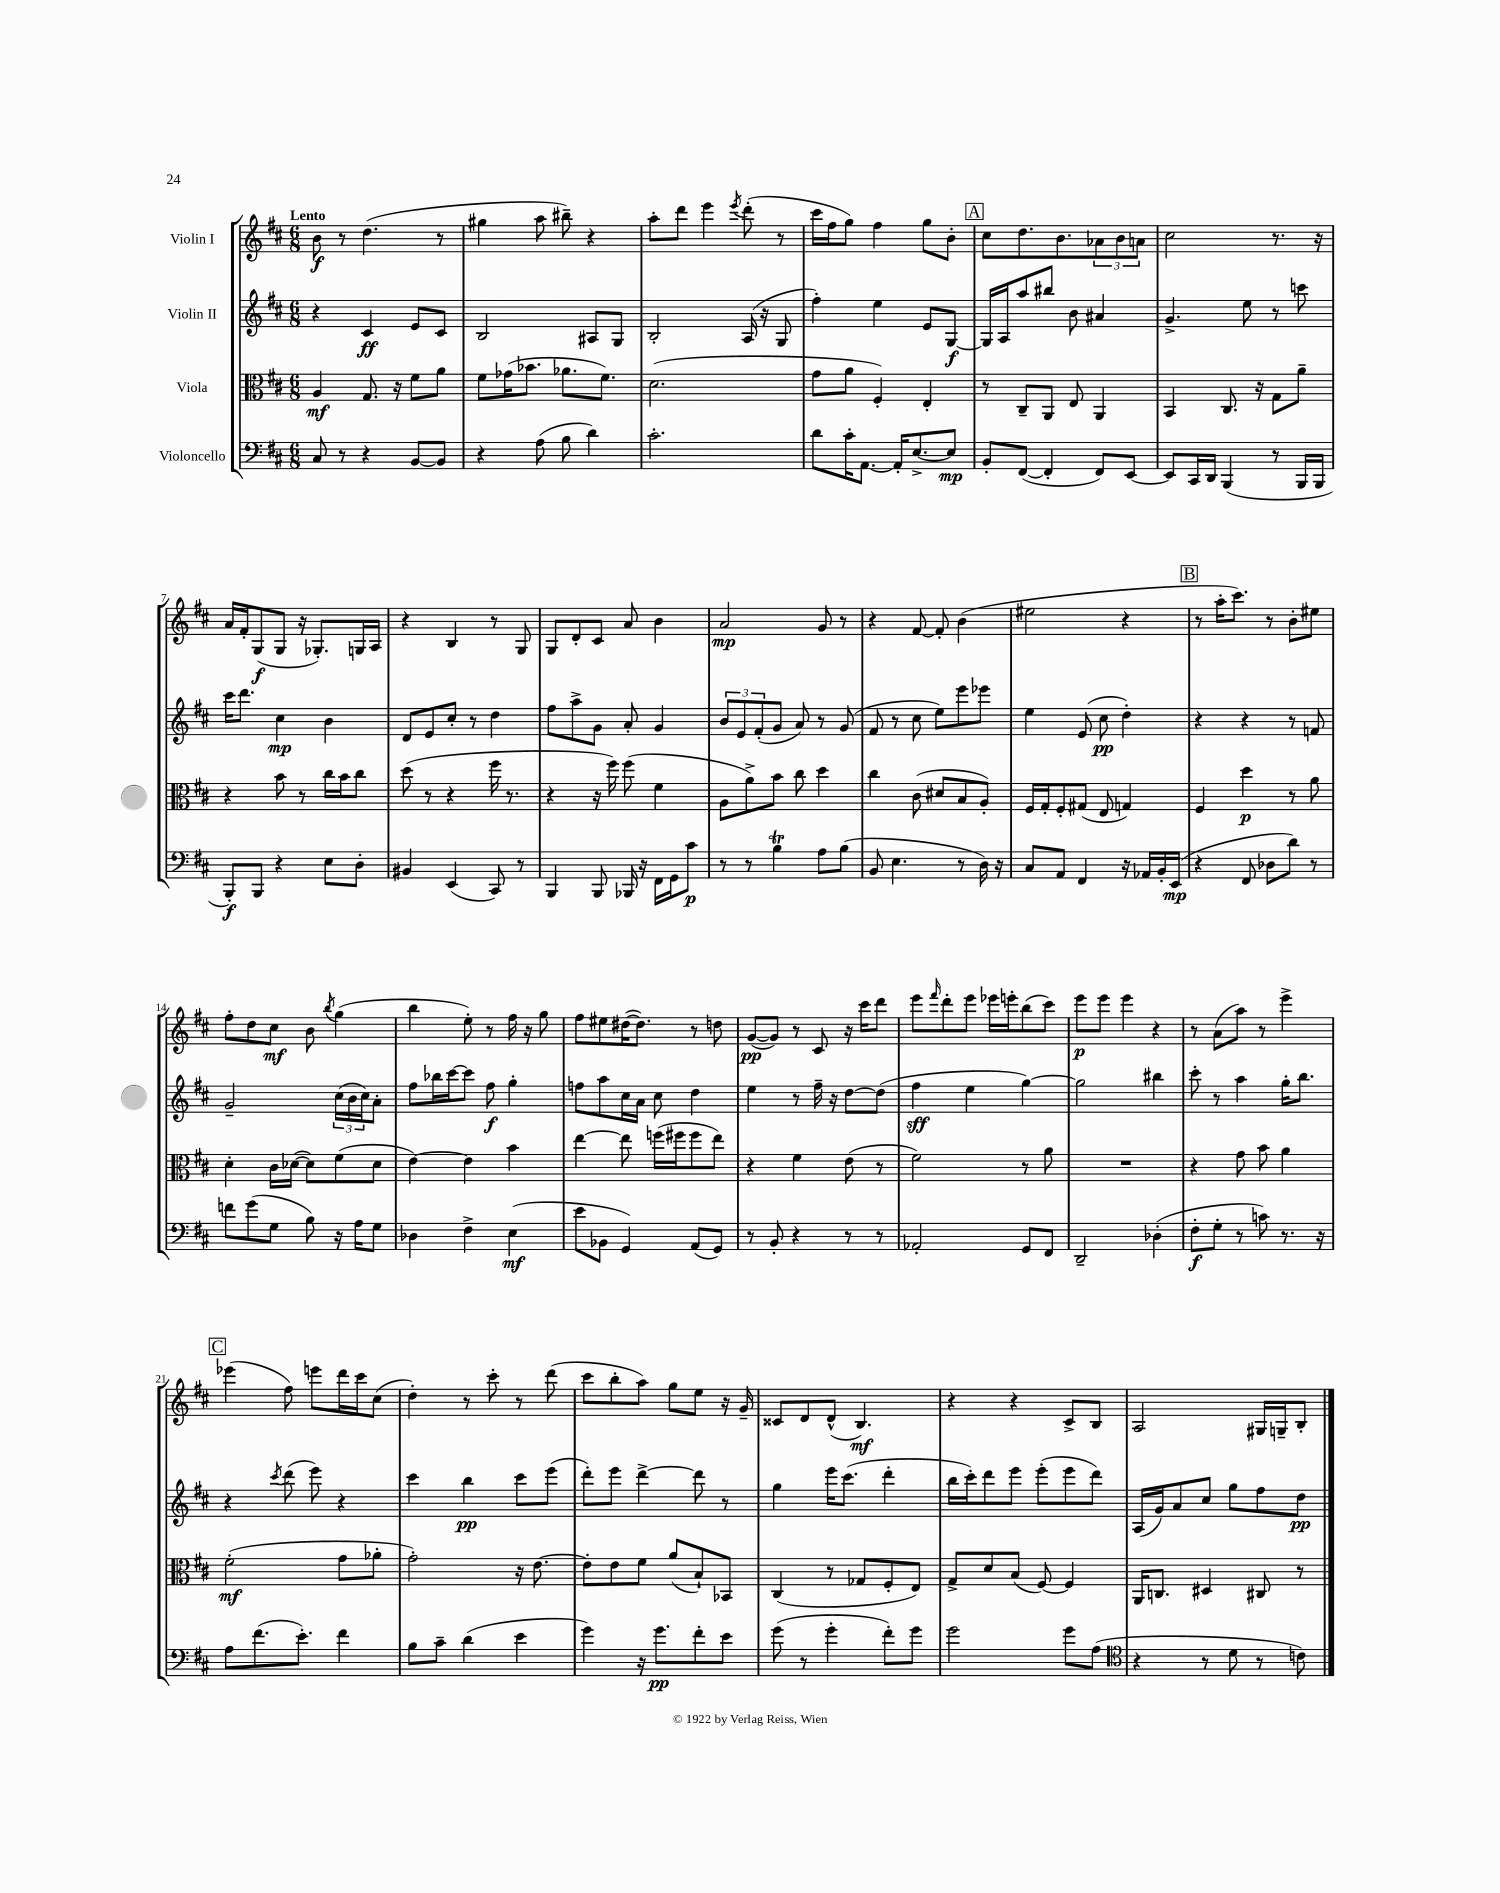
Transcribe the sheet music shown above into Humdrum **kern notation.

**kern	**kern	**kern	**kern
*staff4	*staff3	*staff2	*staff1
*clefF4	*clefC3	*clefG2	*clefG2
*k[f#c#]	*k[f#c#]	*k[f#c#]	*k[f#c#]
*M6/8	*M6/8	*M6/8	*M6/8
8C#/	4A/	4r	8b\
8r	.	.	8r
4r	8.G/	4c#/	(4.dd\
.	16r	.	.
[8BB/L	8f#\L	8e/L	.
8BB/]J	8a\J	8c#/J	8r
=	=	=	=
4r	8f#\L	2B/	4gg#\
.	(16g-\K	.	.
.	8.b-\J	.	.
(8A\	.	.	8aa\
8B\	8.a-\L	.	8bb#~\)
4d\)	.	8A#/L	4r
.	8.f#\J)	.	.
.	.	8G/J	.
=	=	=	=
2.c#'\	(2.d\	2B'/	8aa'\L
.	.	.	8ddd\J
.	.	.	4eee\
.	.	.	8qeee/
.	.	(16A/	(8ddd'\
.	.	16r	.
.	.	8G/	8r
=	=	=	=
8d\L	8g\L	4ff#'\)	16ccc#\LL
.	.	.	16ff#\J
16c#'\K	8a\J	.	8gg\J)
[8.AA\J	.	.	.
.	4F#'/)	4ee\	4ff#\
16AA'/]LK	.	.	.
[8.E^/	.	.	.
.	4E'/	8e/L	8gg\L
8E/]J	.	[8G/J	8b'\J
=	=	=	=
8BB'/L	8r	16G/]LL	8cc#\L
.	.	16A/J	.
([8FF#/J	8C#~/L	8aa/	8.dd\
4FF#'/]	8AA/J	8bb#/J	.
.	.	.	8.b\
.	8E/	8b\	.
8FF#/L)	4AA/	4a#/	12a-\
.	.	.	12b\
[8EE/J	.	.	.
.	.	.	12a\J
=	=	=	=
8EE/]L	4BB/	4.g^/	2cc#\
16CC#/L	.	.	.
16DD/JJ	.	.	.
(4BBB/	8.C#/	.	.
.	.	8ee\	.
.	16r	.	.
8r	8G\L	8r	8.r
16BBB/LL	8a~\J	8ccc\	.
16BBB/JJ	.	.	16r
=	=	=	=
8BBB'/L)	4r	16ccc#\LK	16a/LL
.	.	8.ddd\J	16f#'/J
8BBB/J	.	.	(8G/
4r	8b\	4cc#\	8G/J
.	8r	.	16r
.	.	.	8.G-'/L)
8E\L	16cc#\LL	4b\	.
.	16b\J	.	.
8D'\J	8cc#\J	.	16G/L
.	.	.	16A/JJ
=	=	=	=
4BB#/	(8dd\	8d/L	4r
.	8r	8e/	.
(4EE/	4r	8cc#'/J	4B/
.	.	8r	.
8CC#/)	16ff#\	4dd\	8r
.	8.r	.	.
8r	.	.	8G/
=	=	=	=
4BBB/	4r	8ff#\L	8G/L
.	.	8aa^\	8d'/
8BBB/	16r	8g\J	8c#/J
.	16ff#\)	.	.
16BBB-/	(8ff#\	8a'/	8a/
16r	.	.	.
16FF#\LL	4f#\	4g/	4b\
16GG\J	.	.	.
8c#\J	.	.	.
=	=	=	=
8r	8A\L	12b/L	2a/
.	.	12e/	.
8r	8a^\)	.	.
.	.	(12f#'/	.
4B\	8b\J	8g/J	.
.	8cc#\	8a/)	.
8A\L	4dd\	8r	8g/
(8B\J	.	(8g/	8r
=	=	=	=
8BB/	4cc#\	8f#/	4r
4.E\	.	8r	.
.	(8c#\	8cc#\	[8f#/
.	8d#/L	8ee\L)	8f#'/]
8r	8B/	8eee\	(4b\
16D\)	8A'/J)	8eee-\J	.
16r	.	.	.
=	=	=	=
8C#/L	16F#/LL	4ee\	2ee#\
.	16G'/J	.	.
8AA/J	8F#'/	.	.
4FF#/	(8G#/J	(8e/	.
.	8E/	8cc#\	.
16r	4G/)	4dd'\)	4r
16AA-/LL	.	.	.
16BB'/	.	.	.
(16EE/JJ	.	.	.
=	=	=	=
4r	4F#/	4r	8r
.	.	.	16aa'\LK
.	.	.	8.ccc#\J)
8FF#/	4dd\	4r	.
8D-\L	.	.	8r
8d\J)	8r	8r	8b'\L
8r	8a\	8f/	8ee#\J
=	=	=	=
8f\L	4d'\	2g~/	8ff#'\L
(8g\	.	.	8dd\
8G\J	16c#\LL	.	8cc#\J
.	([16d-\JJ	.	.
8B\)	8d-\]L)	.	8b\
.	.	.	8qbb/
16r	(8f#\	(24cc#\LL	(4gg\
.	.	24b\	.
16A\LK	.	.	.
.	.	24cc#\J)	.
8G\J	8d-\J	8a'\J	.
=	=	=	=
4D-\	[4e\)	8ff#\L	4bb\
.	.	16bb-\L	.
.	.	[16ccc#\J	.
4F#^\	4e\]	8ccc#\]J	8ee'\)
.	.	8ff#\	8r
(4E\	4b\	4gg'\	16ff#\
.	.	.	16r
.	.	.	8gg\
=	=	=	=
8e\L	[4ee\	8ff\L	8ff#\L
8BB-\J	.	8aa\	8ee#\
4GG/)	8ee\]	16cc#\L	([16dd#\K
.	.	16a\JJ	8.dd#\]J)
.	(16ff\LL	8cc#\	.
.	16ff#\J	.	.
(8AA/L	8ff#\	4dd\	8r
8GG/J)	8ee\J)	.	8dd\
=	=	=	=
8r	4r	4ee\	([8g/L
8BB'/	.	.	8g/]J)
4r	4f#\	8r	8r
.	.	16ff#~\	8c#/
.	.	16r	.
8r	(8e\	[8dd\L	16r
.	.	.	16ccc#\LK
8r	8r	(8dd\]J	8ddd\J
=	=	=	=
2AA-'/	2f#\)	4ff#\	8eee\L
.	.	.	16qqfff#/
.	.	.	8ddd'\
.	.	4ee\	8eee\J
.	.	.	16eee-\LL
.	.	.	16eee'\J
8GG/L	8r	[4gg\)	(8bb\
8FF#/J	8a\	.	8ccc#\J)
=	=	=	=
2DD~/	2.r	2gg\]	8eee\L
.	.	.	8eee\J
.	.	.	4eee\
(4D-'\	.	4bb#\	4r
=	=	=	=
8F#'\L	4r	8ccc#'\	8r
8G'\J	.	8r	(8a\L
8r	8g\	4aa\	8aa\J)
8c\)	8b\	.	8r
8.r	4a\	16gg'\LK	4eee^\
.	.	8.bb\J	.
16r	.	.	.
=	=	=	=
8A\L	(2f#'\	4r	(4eee-\
(8.f#\	.	.	.
.	.	8qccc#/	.
.	.	(8ddd\	8ff#\)
8.e'\J)	.	.	.
.	.	8eee\)	8eee\L
4f#\	8g\L	4r	16ddd\L
.	.	.	16ccc#\J
.	8a-'\J	.	(8cc#\J
=	=	=	=
8B\L	2g'\)	4ccc#\	4dd'\)
8c#~\J	.	.	.
(4d\	.	4bb\	8r
.	.	.	8ccc#'\
4e\	16r	8ccc#\L	8r
.	[8.e\	.	.
.	.	(8eee\J	(8ddd\
=	=	=	=
4g\)	8e'\]L	8ddd'\L)	8ccc#\L
.	8e\	8eee\J	8bb'\
16r	8f#\J	[4ddd^\	8aa\J)
8.g\L	.	.	.
.	(8a/L	.	8gg\L
8f#'\	8B`/)	8ddd\]	8ee\J
8e\J	8BB-/J	8r	16r
.	.	.	16g~/
=	=	=	=
(8g\	(4C#/	4gg\	8c##/L
8r	.	.	8d/
4g'\	8r	16eee\LK	(8d^^/J
.	.	(8.ccc#\J	.
.	8G-/L	.	4.B/)
8f#'\L)	8F#'/	4ddd'\	.
8g\J	8E/J)	.	.
=	=	=	=
2g\	8G^/L	16bb\LL	4r
.	.	16ccc#'\J)	.
.	8d/	8ddd\	.
.	(8B/J	8eee\J	4r
.	[8F#/)	(8eee'\L	.
8g\L	4F#/]	8eee\	8c#^/L
(8A\J	.	8ddd\J)	8B/J
=	=	=	=
*clefC4	*	*	*
4r	16AA/LK	(16A/LL	2A/
.	8.C/J	16g/J)	.
.	.	8a/	.
8r	4D#/	8cc#/J	.
8d\	.	8gg\L	.
8r	8C#/	8ff#\	16G#/LL
.	.	.	16G~/J
8c\)	8r	8dd\J	8B'/J
==	==	==	==
*-	*-	*-	*-
